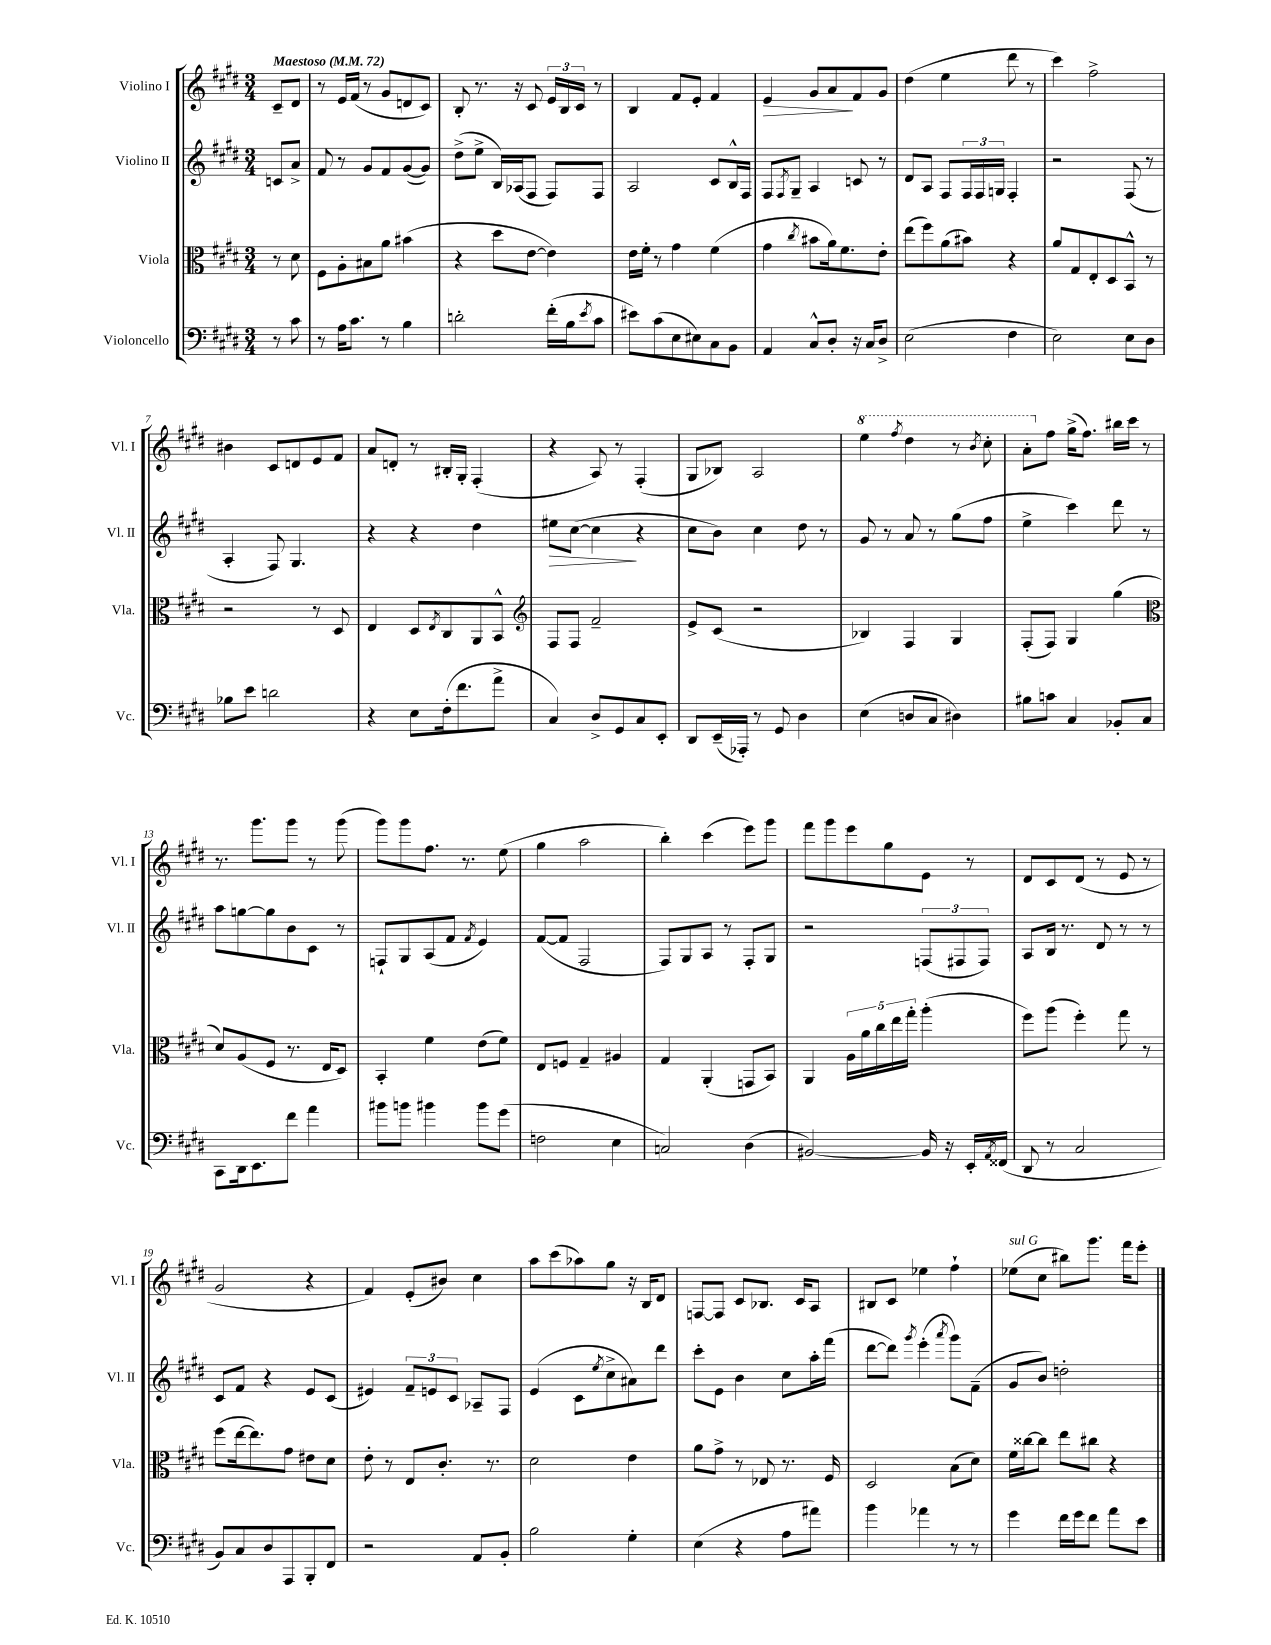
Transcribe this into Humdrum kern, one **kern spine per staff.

**kern	**kern	**kern	**dynam	**kern	**dynam
*part4	*part3	*part2	*part2	*part1	*part1
*staff4	*staff3	*staff2	*staff2	*staff1	*staff1
*I"Violoncello	*I"Viola	*I"Violino II	*	*I"Violino I	*
*I'Vc.	*I'Vla.	*I'Vl. II	*	*I'Vl. I	*
*clefF4	*clefC3	*clefG2	*	*clefG2	*
*k[f#c#g#d#]	*k[f#c#g#d#]	*k[f#c#g#d#]	*	*k[f#c#g#d#]	*
*M3/4	*M3/4	*M3/4	*	*M3/4	*
*MM72	*MM72	*MM72	*	*MM72	*
=	=	=	=	=	=
!	!	!	!	!LO:TX:a:B:t=Maestoso	!
8r	8r	8cn/L	.	8c#~/L	.
8c#\	8d#\	8a^/J	.	8d#/J	.
=1	=1	=1	=1	=1	=1
8r	8F#\L	8f#/	.	8r	.
16A\KL	8A'\	8r	.	16e/LL	.
8.c#\J	.	.	.	(16f#/JJ	.
.	8B#X\	8g#/L	.	8r	.
8r	8a\J	8f#/	.	8g#/L	.
4B\	(4b#X\	([8g#/	.	8dn/	.
.	.	8g#/J])	.	8c#/J)	.
=2	=2	=2	=2	=2	=2
2dn'\	4r	(8dd#^\L	.	8B'/	.
.	.	8ee^\J	.	8.r	.
.	8dd#\L	16B/LL)	.	.	.
.	.	(16A-X/J	.	16r	.
.	[8e\J	8F#/J	.	8c#/	.
(16f#'\LL	4e\])	8F#/L)	.	24e/LL	.
.	.	.	.	24B/	.
16B\J	.	.	.	.	.
.	.	.	.	24c#/JJ	.
8qe/	.	.	.	.	.
8c#\J	.	8F#/J	.	8r	.
=3	=3	=3	=3	=3	=3
8e#X\L)	16e\LL	2A/	.	4B/	.
.	16f#'\JJ	.	.	.	.
(8c#\	8r	.	.	.	.
8E\	4g#\	.	.	8f#/L	.
8E#X\)	.	.	.	8e'/J	.
8C#\	(4f#\	8c#/L	.	4f#/	.
8BB\J	.	16B^^/L	.	.	.
.	.	16F#/JJ	.	.	.
=4	=4	=4	=4	=4	=4
!	!	!	!	!	!LO:HP:b
4AA/	4g#\	8F#/L	.	4e/	>
.	.	8qF#/	.	.	.
.	.	8G#~/J	.	.	.
.	8qcc#/	.	.	.	.
8C#^^/L	8b#X\L	4A/	.	8g#/L	.
8D#'/J	16a\k)	.	.	8a/	.
.	8.f#\	.	.	.	.
16r	.	8cn/	.	8f#/	]
16C#/KL	.	.	.	.	.
8D#^/J	8e'\J	8r	.	8g#/J	.
=5	=5	=5	=5	=5	=5
(2E\	(8ee\L	8d#/L	.	(4dd#\	.
.	8ff#\)	8A/J	.	.	.
.	(8a\	8F#/L	.	4ee\	.
.	8b#X\J)	24F#/L	.	.	.
.	.	24F#/	.	.	.
.	.	24Gn/JJ	.	.	.
4F#\	4r	4F#'/	.	8ddd#\	.
.	.	.	.	8r	.
=6	=6	=6	=6	=6	=6
2E\)	8a/L	2r	.	4ccc#\)	.
.	8G#/	.	.	.	.
.	8E'/	.	.	2ff#^\	.
.	8D#/	.	.	.	.
8E\L	8BB^^/J	(8F#/	.	.	.
8D#\J	8r	8r	.	.	.
!!LO:LB:g=z
=7	=7	=7	=7	=7	=7
8B-X\L	2r	4A'/	.	4b#X\	.
8e\J	.	.	.	.	.
2dn\	.	8F#/)	.	8c#/L	.
.	.	4.G#/	.	8dn/	.
.	8r	.	.	8e/	.
.	8D#/	.	.	8f#/J	.
=8	=8	=8	=8	=8	=8
4r	4E/	4r	.	8a/L	.
.	.	.	.	8dn'/J	.
8E\L	8D#/L	4r	.	8r	.
.	8qE/	.	.	.	.
(16F#'\k	8C#/	.	.	16B#X'/LL	.
8.f#\	.	.	.	16G#'/JJ	.
.	8AA/	4dd#\	.	(4F#'/	.
8a^\J	8BB^^/J	.	.	.	.
=9	=9	=9	=9	=9	=9
*	*clefG2	*	*	*	*
!	!	!	!LO:HP:b	!	!
4C#/)	8F#/L	8ee#X\L	>	4r	.
.	8F#/J	([8cc#\J	.	.	.
8D#^/L	2f#~/	4cc#\]	.	8A/)	.
8GG#/	.	.	.	8r	.
8C#/	.	4r	]	(4F#'/	.
8EE'/J	.	.	.	.	.
=10	=10	=10	=10	=10	=10
8DD#/L	8e^/L	8cc#\L	.	8G#/L	.
(16EE~/L	(8c#/J	8b\J)	.	8B-X/J)	.
16AAA-X'/JJ)	.	.	.	.	.
8r	2r	4cc#\	.	2A/	.
8GG#/	.	.	.	.	.
4D#\	.	8dd#\	.	.	.
.	.	8r	.	.	.
=11	=11	=11	=11	=11	=11
*	*	*	*	*8va	*
(4E\	4B-X/)	8g#/	.	4eee\	.
.	.	8r	.	.	.
.	.	.	.	8qfff#/	.
8Dn/L	4F#/	8a/	.	4ddd#\	.
8C#/J	.	8r	.	.	.
4D#X\)	4G#/	(8gg#\L	.	8r	.
.	.	.	.	8qbb/	.
.	.	8ff#\J	.	8ccc#'\	.
=12	=12	=12	=12	=12	=12
8B#X\L	(8F#'/L	4ee^\	.	8aa'\L	.
*	*	*	*	*X8va	*
8cn\J	8F#/J)	.	.	8ff#\J	.
4C#/	4G#/	4ccc#\)	.	(16gg#^\KL	.
.	.	.	.	8.ff#\J)	.
8BB-X'/L	(4gg#\	8ddd#\	.	16bb#X\LL	.
.	.	.	.	16ccc#\JJ	.
8C#/J	.	8r	.	8r	.
!!LO:LB:g=z
=13	=13	=13	=13	=13	=13
*	*clefC3	*	*	*	*
8CC#\L	8d#/L)	8aa\L	.	8.r	.
16DD#\k	(8A/	[8ggn\	.	.	.
8.EE\	.	.	.	8.ggg#\L	.
.	8F#/J	8gg\]	.	.	.
8f#\J	8.r	8b\	.	8ggg#\J	.
4a\	.	8c#\J	.	8r	.
.	16E/KL	.	.	.	.
.	8D#/J)	8r	.	(8ggg#\	.
=14	=14	=14	=14	=14	=14
8b#X\L	4BB'/	8Fn`/L	.	8ggg#\L)	.
8bn\J	.	8G#/	.	8ggg#\	.
4b#X\	4f#\	(8A/	.	8.ff#\J	.
.	.	8f#/J	.	.	.
.	.	.	.	8.r	.
.	.	8qf#/	.	.	.
8b#\L	(8e\L	4e/)	.	.	.
(8g#\J	8f#\J)	.	.	(8ee\	.
=15	=15	=15	=15	=15	=15
2Fn\	8E/L	([8f#/L	.	4gg#\	.
.	8Fn/J	8f#/J]	.	.	.
.	4G#~/	2F#/	.	2aa\	.
4E\	4A#X/	.	.	.	.
=16	=16	=16	=16	=16	=16
2Cn/)	4G#/	8F#/L)	.	4bb'\)	.
.	.	8G#/	.	.	.
.	(4AA'/	8A/J	.	(4ccc#\	.
.	.	8r	.	.	.
(4D#\	8GGn/L	8F#'/L	.	8eee\L)	.
.	8BB/J)	8G#/J	.	8ggg#\J	.
=17	=17	=17	=17	=17	=17
[2BB#X/)	4AA/	2r	.	8fff#\L	.
.	.	.	.	8ggg#\	.
.	20A\LL	.	.	8eee\	.
.	20a\	.	.	.	.
.	20cc#\	.	.	.	.
.	.	.	.	8gg#\	.
.	20ee\	.	.	.	.
.	20gg#'\JJ	.	.	.	.
16BB#/]	(4aa'\	(12Fn/L	.	8e\J	.
16r	.	.	.	.	.
.	.	12F#X/	.	.	.
16EE'/LL	.	.	.	8r	.
.	.	12F#/J)	.	.	.
8qAA/	.	.	.	.	.
(16FF##X/JJ	.	.	.	.	.
=18	=18	=18	=18	=18	=18
8DD#/	8ff#\L)	8A/L	.	8d#/L	.
8r	(8aa\J	16B/Jk	.	8c#/	.
.	.	8.r	.	.	.
2C#/	4ff#'\)	.	.	(8d#/J	.
.	.	8d#/	.	8r	.
.	8gg#\	8r	.	8e/	.
.	8r	8r	.	8r	.
!!LO:LB:g=z
=19	=19	=19	=19	=19	=19
8BB/L)	(8ff#\L	8c#/L	.	2g#/	.
8C#/	[16ee\k	8f#/J	.	.	.
.	8.ee\])	.	.	.	.
8D#/	.	4r	.	.	.
8AAA/	8g#\J	.	.	.	.
8BBB'/	8e#X\L	8e/L	.	4r	.
8FF#/J	8d#\J	(8c#/J	.	.	.
=20	=20	=20	=20	=20	=20
2r	8e'\	4e#X/)	.	4f#/)	.
.	8r	.	.	.	.
.	8E/L	12f#~/L	.	(8e'/L	.
.	.	12en/	.	.	.
.	8.c#'/J	.	.	8b#X/J)	.
.	.	12c#/J	.	.	.
8AA/L	.	8A-X~/L	.	4cc#\	.
.	8.r	.	.	.	.
8BB'/J	.	8F#/J	.	.	.
=21	=21	=21	=21	=21	=21
2B\	2d#\	(4e/	.	8aa\L	.
.	.	.	.	(8ccc#\	.
.	.	8c#\L	.	8aa-X\)	.
.	.	8qee/	.	.	.
.	.	8cc#^\	.	8gg#\J	.
4G#'\	4e\	8a#X\)	.	16r	.
.	.	.	.	16B/KL	.
.	.	8ddd#\J	.	8d#/J	.
=22	=22	=22	=22	=22	=22
(4E\	8a\L	8ccc#'\L	.	[8Fn/L	.
.	8g#^\J	8e\J	.	8F/J]	.
4r	8r	4b\	.	8c#/L	.
.	8E-X/	.	.	8.B-X/J	.
8A\L	8.r	8cc#\L	.	.	.
.	.	.	.	16c#/KL	.
8a#X\J)	.	16aa'\L	.	8A/J	.
.	16F#/	(16fff#\JJ	.	.	.
=23	=23	=23	=23	=23	=23
4b\	2D#/	[8ddd#\L	.	8B#X/L	.
.	.	8ddd#\J])	.	8c#/J	.
.	.	8qggg#/	.	.	.
4a-X\	.	(4eee'\	.	4ee-X\	.
.	.	8qaaa/	.	.	.
8r	(8B\L	8ggg#\L)	.	4ff#`\	.
8r	8d#\J)	(8f#~\J	.	.	.
=24	=24	=24	=24	=24	=24
!	!	!	!	!LO:TX:a:i:t=sul G	!
4g#\	16f#\LL	8g#/L	.	(8ee-X\L	.
.	[16cc##X\J	.	.	.	.
.	8cc##\J]	8b/J)	.	8cc#\J	.
16f#\LL	8ee\L	2ddn'\	.	8bb#X\L)	.
16g#\J	.	.	.	.	.
8f#\J	8cc#X\J	.	.	8.ggg#\J	.
8a\L	4r	.	.	.	.
.	.	.	.	16fff#\KL	.
8e\J	.	.	.	8eee'\J	.
==	==	==	==	==	==
*-	*-	*-	*-	*-	*-
